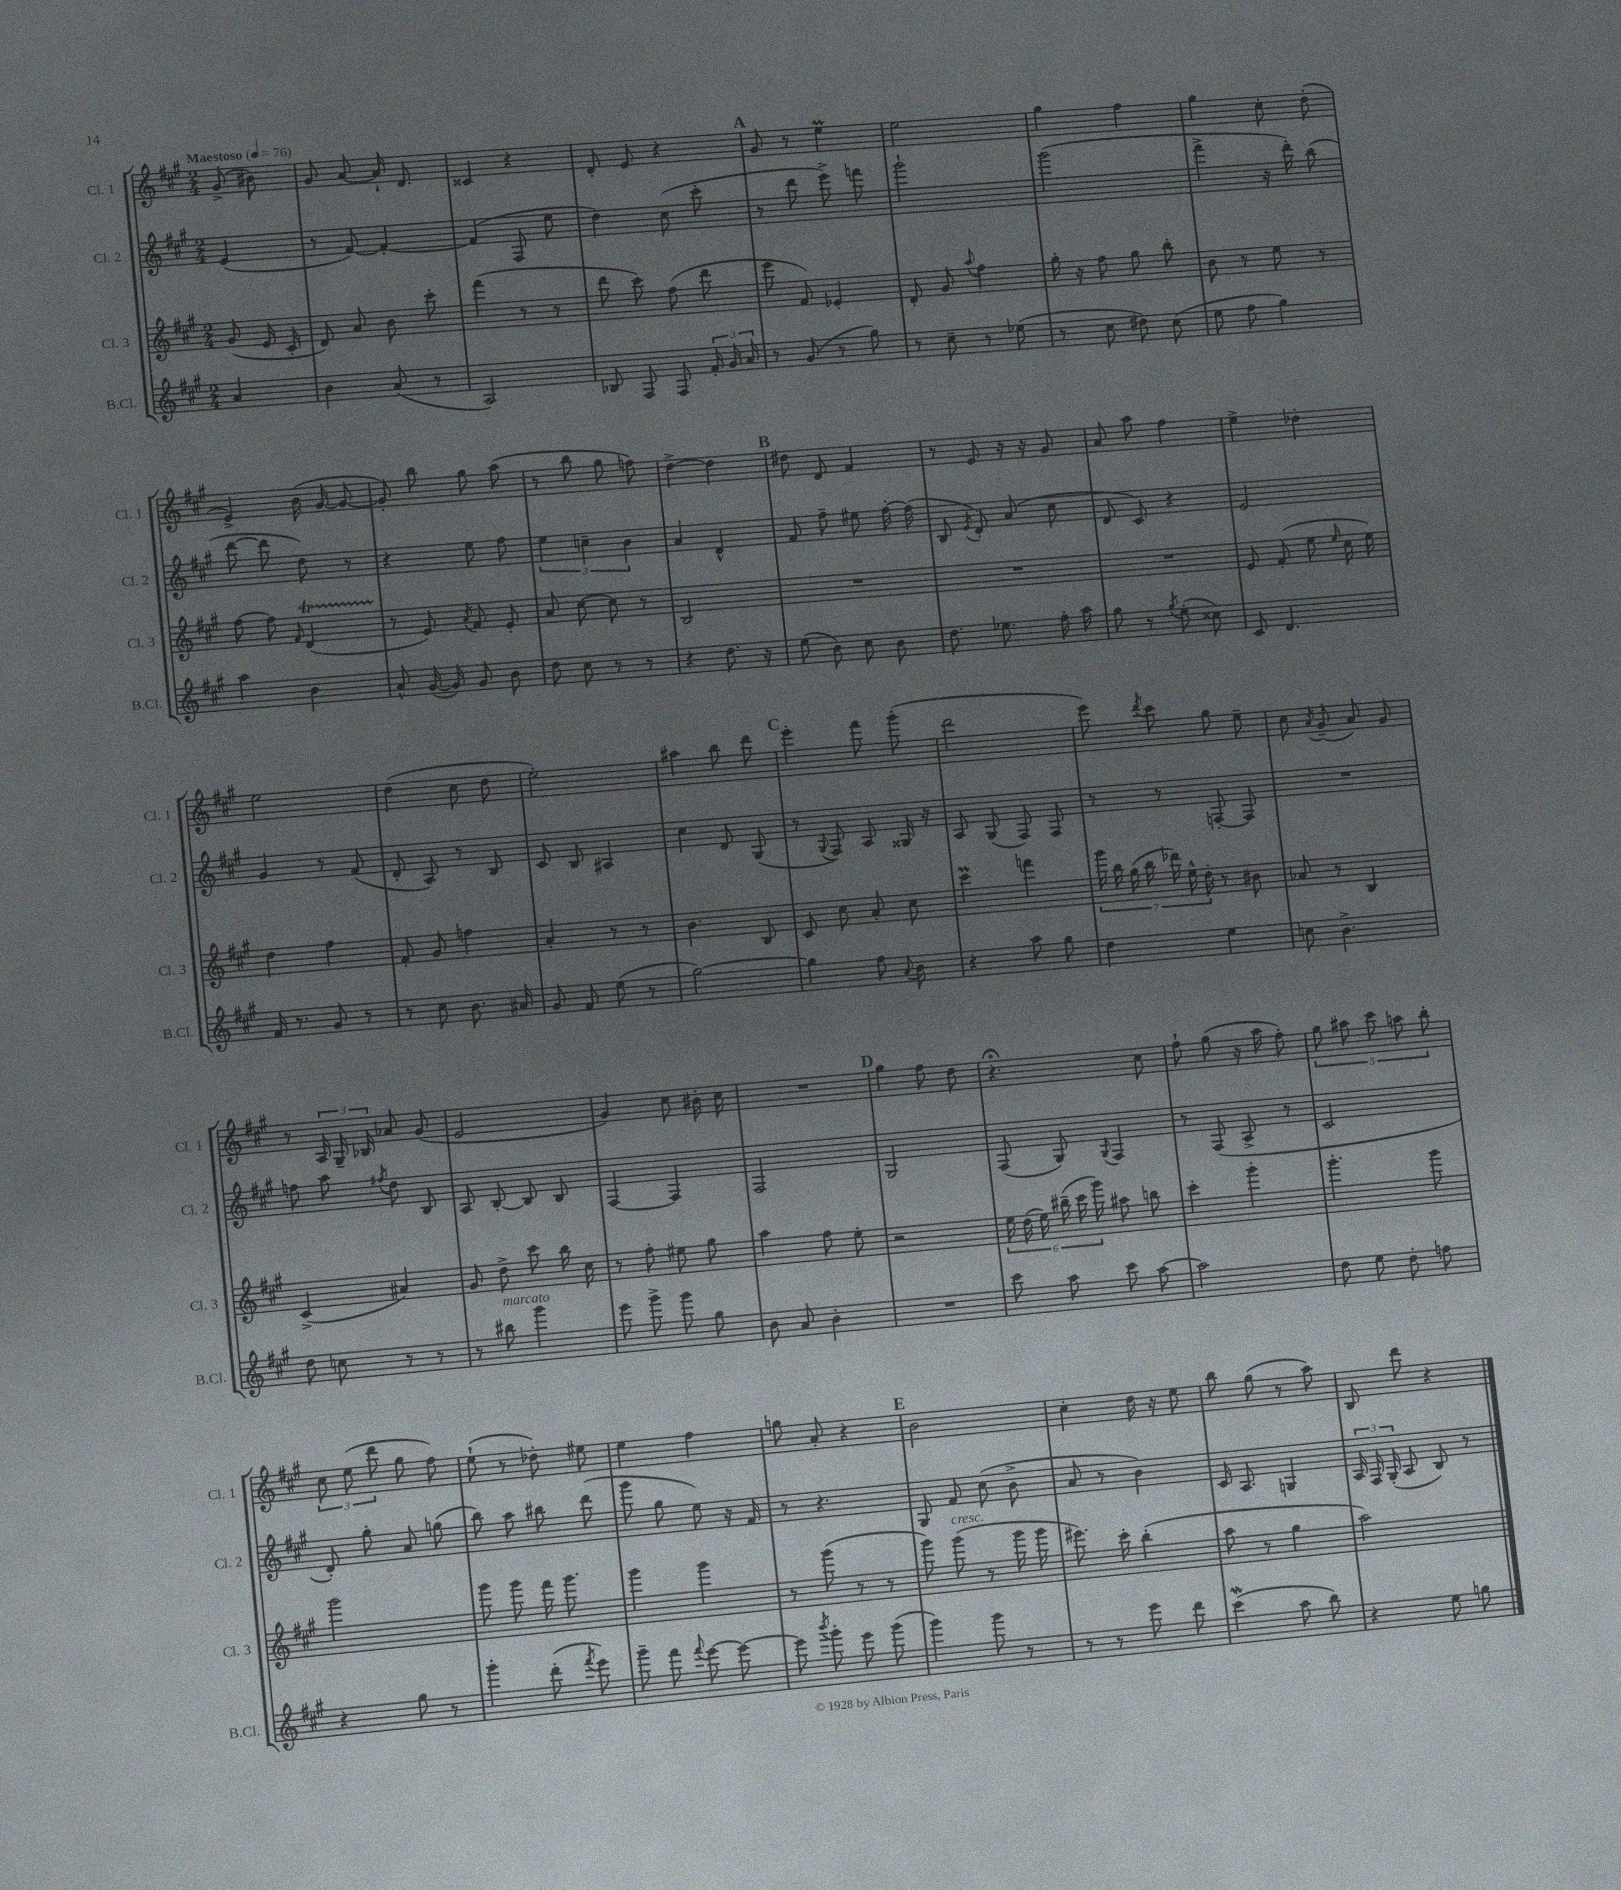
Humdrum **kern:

**kern	**kern	**kern	**kern
*staff4	*staff3	*staff2	*staff1
*clefG2	*clefG2	*clefG2	*clefG2
*k[f#c#g#]	*k[f#c#g#]	*k[f#c#g#]	*k[f#c#g#]
*M2/4	*M2/4	*M2/4	*M2/4
*MM76	*MM76	*MM76	*MM76
4a	(8g#	(4e	(8g#^
.	16e	.	8b#)
.	16c#'	.	.
=	=	=	=
4b	8d)	8r	8g#
.	8a	[8f#)	[8a
(8a	8b	4f#'_	16a`]
.	.	.	8.d
8r	8ccc#'	.	.
=	=	=	=
2A)	(4fff#	(4f#]	4c##
.	8r	8F#	4r
.	8r	8ee	.
=	=	=	=
8B-	8ddd	4dd)	8d'
8F#	8ccc#)	.	8e
8F#	(8ff#	(8cc#	4r
24f#'	8ddd	8ccc#'	.
24g#	.	.	.
24a	.	.	.
=	=	=	=
8r	8eee	8r	8g#
(8g#	8f#)	8ddd	8r
8r	4e-'	8eee^)	4ee
8gg#)	.	8fff	.
=	=	=	=
8r	8d'	2ggg#`	2ee
8cc#~	8g#	.	.
.	8qqaa	.	.
8r	4ff#	.	.
(8ee-	.	.	.
=	=	=	=
8r	16gg#'	(2ggg#	4gg#
.	16r	.	.
8cc#	8ff#	.	.
8dd#)	8gg#	.	4ff#
(8cc#	8bb'	.	.
=	=	=	=
8ee	8b	4fff#^	4gg#
8ff#	8r	.	.
4gg#)	8ee	16r	8cc#'
.	.	16ddd')	.
.	8r	(8bb	(8dd'
=	=	=	=
4aa	[8ff#	[8ddd	4e^)
.	8ff#]	8ddd]	.
.	16qqf#	.	.
4b	(4d	8dd)	(16b
.	.	.	[16g#
.	.	8r	8g#_
=	=	=	=
8a^^	8r	4r	8g#'])
([16g#	8e)	.	8bb
16g#])	.	.	.
.	8qa	.	.
8g#	8f#	8ee	8gg#
8b	8e'	8ff#	(8aa
=	=	=	=
8dd	8a	6ee	8r
8cc#	[8cc#	.	8bb
.	.	6cc~	.
8r	8cc#]	.	8gg#
.	.	6b	.
8r	8r	.	8ff)
=	=	=	=
4r	2B	4a	[4dd^
8.dd	.	4d^^	4dd]
16r	.	.	.
=	=	=	=
(8ee	2r	8f#	8dd#
8b)	.	8ff#~	8d
8cc#	.	8ee#	4f#
8b	.	[16ff#'	.
.	.	(16ff#]	.
=	=	=	=
8.dd	2r	8B	8r
.	.	8qe	.
.	.	8d')	8e
8.ee-	.	.	.
.	.	(8a	16r
.	.	.	16r
16ff#'	.	8cc#	8g#
16aa	.	.	.
=	=	=	=
8gg#	2r	8d	8a
8r	.	8c#)	8aa
8qgg#	.	.	.
(8ee'	.	4r	4ff#
8cc##)	.	.	.
=	=	=	=
8c#	8e	2e	4ee^
4.d	(8f#'	.	.
.	8ee	.	4dd-'
.	16qqee	.	.
.	16cc#	.	.
.	16ee)	.	.
=	=	=	=
16f#	4dd	4g#	2ee
8.r	.	.	.
8g#	4ff#	8r	.
8r	.	(8f#	.
=	=	=	=
8r	8f#'	8d'	(4dd
8cc#	8g#	8A)	.
8.b	4ff	8r	8cc#
.	.	8B	8dd
16a#	.	.	.
=	=	=	=
8g#	4a'	8c#	2ee')
8f#	.	8B	.
(8ee	8r	4A#	.
8r	8r	.	.
=	=	=	=
[2gg#)	4.b	4cc#	4aa#
.	.	8d	8bb
.	8B	(8G#	8ddd
=	=	=	=
4gg#]	8c#	8r	4eee'
.	.	8qqG#	.
.	8cc#	8F#)	.
8ff#	8a'	8A	8fff#
8qqa	.	.	.
8b	8cc#	16G##	(8ggg#'
.	.	16r	.
=	=	=	=
4r	4ccc#	8A	2ddd
.	.	(8G#	.
8aa	4fff	8F#)	.
8gg#	.	8F#	.
=	=	=	=
4dd	28ggg#	8r	8eee)
.	28bb	.	.
.	(28gg#	.	.
.	28bb	.	.
.	.	.	8qddd
.	.	8r	8ccc#
.	28ddd-)	.	.
.	28ee^^	.	.
.	28dd'	.	.
4ee	8r	[8F'	8gg#
.	8b#	8F]	8ee~
=	=	=	=
8cc	8a-	2r	8cc#
.	.	.	8qa
4.b^	8r	.	(8g#~
.	4B	.	8a)
.	.	.	8g#
=	=	=	=
8dd	(4c#^	8ff	8r
8cc	.	8aa	24A
.	.	.	24G#~
.	.	.	24B-
.	.	8qff#	.
8r	4a#)	8dd	8a-
8r	.	8B	(8g#
=	=	=	=
8r	8g#	8A	2e
8bb#	8dd^	[8B'	.
4ggg#	8ccc#	8B]	.
.	16bb	8B	.
.	16cc#	.	.
=	=	=	=
8eee	8r	[4F#	4g#)
8ggg#^	8ff#'	.	.
8ggg#	8ee#	4F#]	8cc#
8gg#	8gg#	.	16b#'
.	.	.	16cc#
=	=	=	=
8b	4aa	2F#	2r
8a	.	.	.
4b'	8ff#	.	.
.	8ee'	.	.
=	=	=	=
2r	2r	2G#	4gg#
.	.	.	8ff#
.	.	.	8dd
=	=	=	=
8ccc#	24ee	(8F#	4.r;
.	(24dd	.	.
.	24ee)	.	.
8aa	(24bb#~	8G#)	.
.	24ccc#	.	.
.	24ggg#)	.	.
.	.	8qqG#	.
8ccc#	8aa#	4F#	.
[8aa	8bb	.	8cc#
=	=	=	=
2aa]	4ccc#'	8r	8ff#`
.	.	(8F#	(8gg#
.	4ggg#'	8A^	16r
.	.	.	16aa
.	.	8r	8ff#')
=	=	=	=
8dd	4.ggg#'	2c#	10gg#
.	.	.	10aa#
8ee	.	.	.
.	.	.	10ccc#
8dd'	.	.	.
.	.	.	10aa
8ff	8ggg#	.	.
.	.	.	10bb'
=	=	=	=
4r	2ggg#	8d')	12cc#
.	.	.	(12ee
.	.	8gg#'	.
.	.	.	12ddd
8gg#	.	8a	8gg#
8r	.	(8gg	8ff#)
=	=	=	=
4ggg#'	8ggg#	8bb)	(8ee`
.	8ggg#	8aa	8r
(8ddd'	16fff#	8bb#	8dd-')
.	8.ggg#	.	.
8qfff#	.	.	.
8eee)	.	(8ddd	8ee#
=	=	=	=
8ggg#~	4ggg#	8ggg#	4ee
8fff#	.	8gg#	.
8qqfff#	.	.	.
[8eee	4ggg#	8ee)	4ff#
8eee_	.	16r	.
.	.	16f#	.
=	=	=	=
8eee]	8r	8r	8gg
8qbbb	.	.	.
8ggg#'	(8ggg#	4.r	8a'
8eee	8r	.	4r
(8ggg#	8r	.	.
=	=	=	=
4ggg#)	8ggg#)	8G#	2b
.	(8ggg#	8f#	.
8ggg#	8r	(8cc#	.
8r	16ggg#	8b^	.
.	16ggg#	.	.
=	=	=	=
8r	8.eee#)	8a	4cc#'
8r	.	8r	.
.	16ccc#'	.	.
8eee	(4bb'	4b)	16dd
.	.	.	16r
8ddd	.	.	8ee
=	=	=	=
(4ccc#	8aa	16c#	8bb
.	.	8.A	.
.	8r	.	(8gg#
8aa	4gg#	4G	8r
8bb)	.	.	8aa)
=	=	=	=
4r	2aa)	24A	8B
.	.	24F#	.
.	.	(24G#'	.
.	.	8A	8ddd
8ee	.	8B)	4r
8gg	.	8r	.
==	==	==	==
*-	*-	*-	*-
